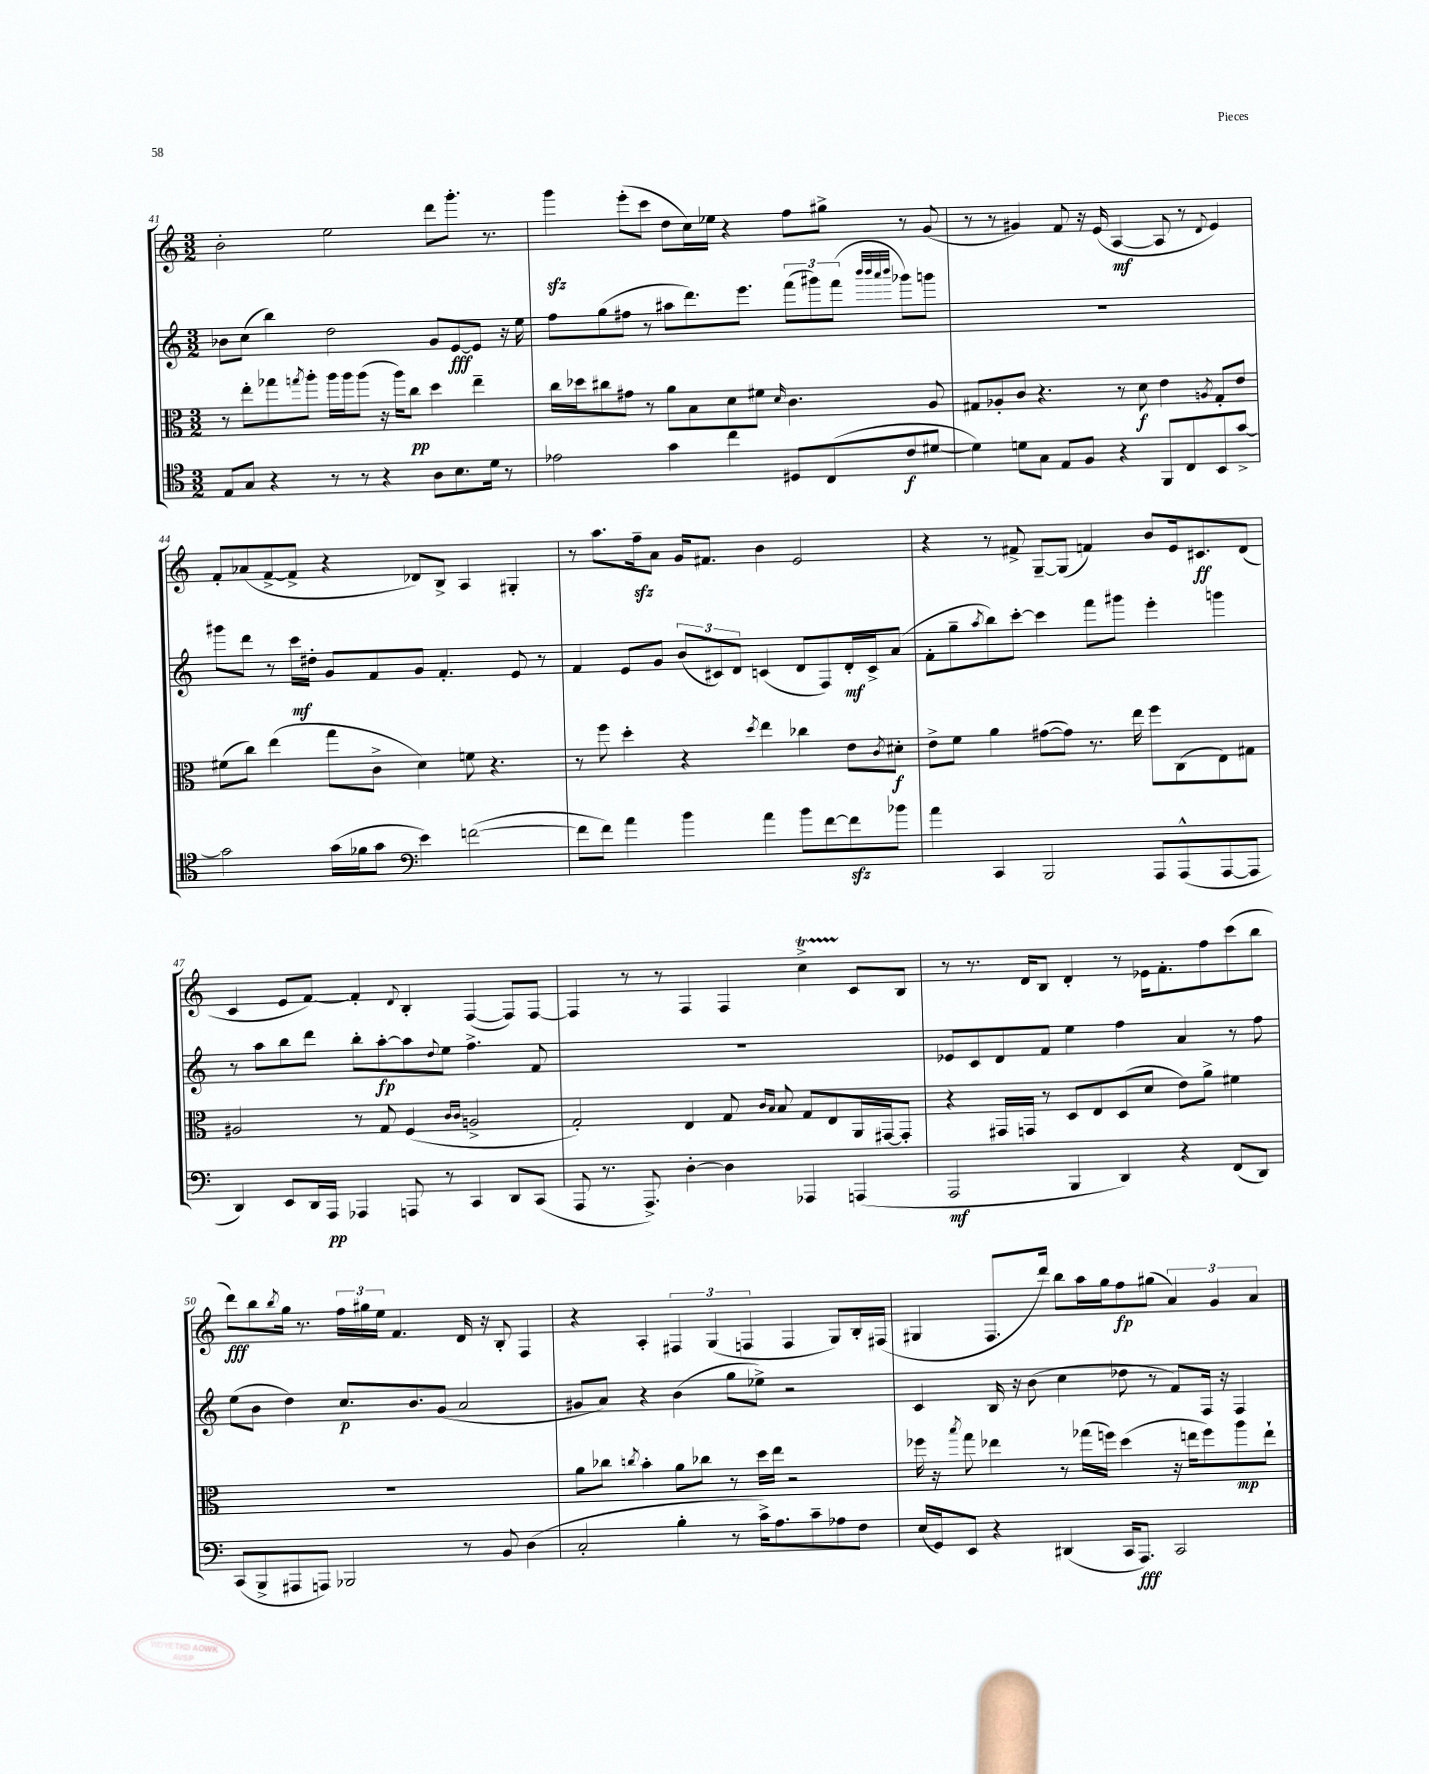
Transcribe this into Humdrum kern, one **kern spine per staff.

**kern	**kern	**kern	**kern
*staff4	*staff3	*staff2	*staff1
*clefC4	*clefC3	*clefG2	*clefG2
*k[]	*k[]	*k[]	*k[]
*M3/2	*M3/2	*M3/2	*M3/2
8E	8r	8b-	2b'
8G	8ee'	(8cc	.
4r	8gg-	4bb)	.
.	8qgg	.	.
.	8aa'	.	.
8r	16aa	2dd	2ee
.	16aa	.	.
8r	(8aa	.	.
4r	16r	.	.
.	16aa)	.	.
.	8cc	.	.
8A	4dd	8g	8ddd
8.B	.	[8e	8.ggg'
.	4ee~	8e]	.
16d	.	.	8.r
8r	.	16r	.
.	.	16ee	.
=	=	=	=
2e-	16cc	8ff	4ggg
.	16dd-	.	.
.	8cc#	(8gg	.
.	8g#	8ff#	(8eee'
.	8r	8r	8ccc
4g	8a	8aa#	8dd
.	8B	8.ddd)	16cc)
.	.	.	16ee-
4cc	8d	.	4r
.	.	8.eee	.
.	8f#	.	.
.	16qqd	.	.
8D#	4.c	(12fff	8ff
.	.	12ggg#)	.
(8C	.	.	8gg#^
.	.	(12fff	.
.	.	32qqbbb	.
.	.	32qqbbb	.
.	.	32qqaaa	.
.	.	32qqbbb	.
8c	.	8ggg-)	8r
[8d#	8A	8ggg	(8g
=	=	=	=
4d#])	8G#	1.r	8r
.	8A-'	.	8r
8d	8c	.	4g#)
8G	4.r	.	.
8E	.	.	8f
8F	.	.	16r
.	.	.	(16e
4r	8r	.	[4A
.	8d	.	.
8FF	4e	.	8A]
8C	.	.	8r
.	8qA	.	8qqd
8BB	8G#'	.	4e)
[8g^	8e	.	.
=	=	=	=
2g]	(8f#	8ggg#	8f'
.	8cc)	8ddd	(8a-
.	(4ee	8r	[8f^
.	.	16ccc	8f^]
.	.	16dd#'	.
(16g	8gg	8g	4r
16f-	.	.	.
8g	8c^	8f	.
*clefF4	*	*	*
4e)	4d)	8g	8d-)
.	.	4.f'	8B^
([2f	8f	.	4A
.	4.r	.	.
.	.	8e	4G#'
.	.	8r	.
=	=	=	=
8f]	8r	4f	8r
8f)	8ff	.	8.aa
4a	4dd'	8e	.
.	.	.	16ff~
.	.	8g	8a
4b	4r	(12b	16g
.	.	.	8.f#
.	.	12c#)	.
.	.	12d	.
.	8qdd	.	.
4a	4ee	(4c	4b
8b	4cc-	8d	2e
[8f	.	8F)	.
8f]	8e	16d'	.
.	.	16c^	.
.	8qc	.	.
8b-	8d#'	(8a	.
=	=	=	=
4a	8e^	8f'	4r
.	8f	8gg~	.
.	.	8qaa	.
4CC	4a	8bb)	8r
.	.	[8ccc'	8f#^
2BBB	([8g#	4ccc]	[8G~
.	8g#])	.	(8G]
.	8.r	8fff	4f)
.	.	8ggg#	.
.	16ee	.	.
8AAA	8ff	4eee'	8b
(8AAA^^	(8C	.	16e
.	.	.	8.c#
[8AAA	8E)	4ggg	.
8AAA]	8G#	.	(8d
=	=	=	=
4DD)	2A#	8r	4c
.	.	8aa	.
8EE	.	8bb	8e
16DD	.	8ddd	[8f)
16AAA	.	.	.
4AAA-	8r	8bb'	4f']
.	8G	[8aa'	.
.	.	.	8qqd
8AAA	(4F	8aa]	4B'
.	.	8qqdd	.
8r	.	8ee	.
.	16qqc	.	.
.	16qqc	.	.
4CC	2A^	4.ff^	([4F
8DD	.	.	8F])
(8CC	.	8f	[8F
=	=	=	=
8AAA	2G')	1.r	4F]
8.r	.	.	.
.	.	.	8r
8.AAA^)	.	.	.
.	.	.	8r
[4D'	4E	.	4F
4D]	8G	.	4F
.	16qqc	.	.
.	16qqB	.	.
.	8B	.	.
4AAA-	8G	.	4cc^
.	8E	.	.
(4AAA	16AA	.	8c
.	[16GG#	.	.
.	8GG#']	.	8B
=	=	=	=
2AAA	4r	8e-	8r
.	.	8c	8.r
.	16GG#	8d	.
.	16GG	.	16d
.	8r	8f	8B
4BBB	8D	4ee	4d'
.	8E	.	.
4DD)	(8D	4ff	8r
.	8d	.	16e-
.	.	.	8.f'
4r	8e)	4a	.
.	8a^	.	8ff
(8FF	4f#	8r	(8ccc
8DD)	.	8ff	8bb
=	=	=	=
(8CC	1.r	(8ee	8ddd)
8BBB^	.	8b	8bb
.	.	.	8qbb
8AAA#	.	4dd)	16gg
.	.	.	8.r
8AAA)	.	.	.
2BBB-	.	8.cc	24ff
.	.	.	24gg#
.	.	.	24ee
.	.	.	4.f
.	.	8.b	.
.	.	(8g	.
8r	.	2a	16d
.	.	.	16r
8BB	.	.	8B'
(4D	.	.	4F
=	=	=	=
2C'	8a	8g#	4r
.	8cc-	8a)	.
.	8qcc	.	.
.	4b'	4r	4A'
4B'	8a	(4b	6F#
.	8cc-	.	.
.	.	.	(6G
8r	8r	8gg	.
.	.	.	6F
16c^)	16dd	8ee-^)	.
8.A	16ee	.	.
.	2r	2r	4F
8c~	.	.	.
8A-	.	.	8G)
8F	.	.	16B'
.	.	.	(16F#
=	=	=	=
(16E	16ff-	4c	4G#
16GG)	16r	.	.
.	8qbb	.	.
8EE	8gg	.	.
4r	4ee-	16B	8.F
.	.	16r	.
.	.	(8b	.
.	.	.	16ddd)
(4DD#	8r	4cc	8bb
.	(16gg-	.	16aa
.	16ff)	.	16gg
16CC	(4dd	8dd-	8ff
8.AAA)	.	.	.
.	.	8r	(8gg#
2CC	16r	8f)	6a)
.	16ee	.	.
.	8ff)	16F	.
.	.	.	6g
.	.	16r	.
.	8aa	4F	.
.	.	.	6a
.	8ee`	.	.
==	==	==	==
*-	*-	*-	*-
